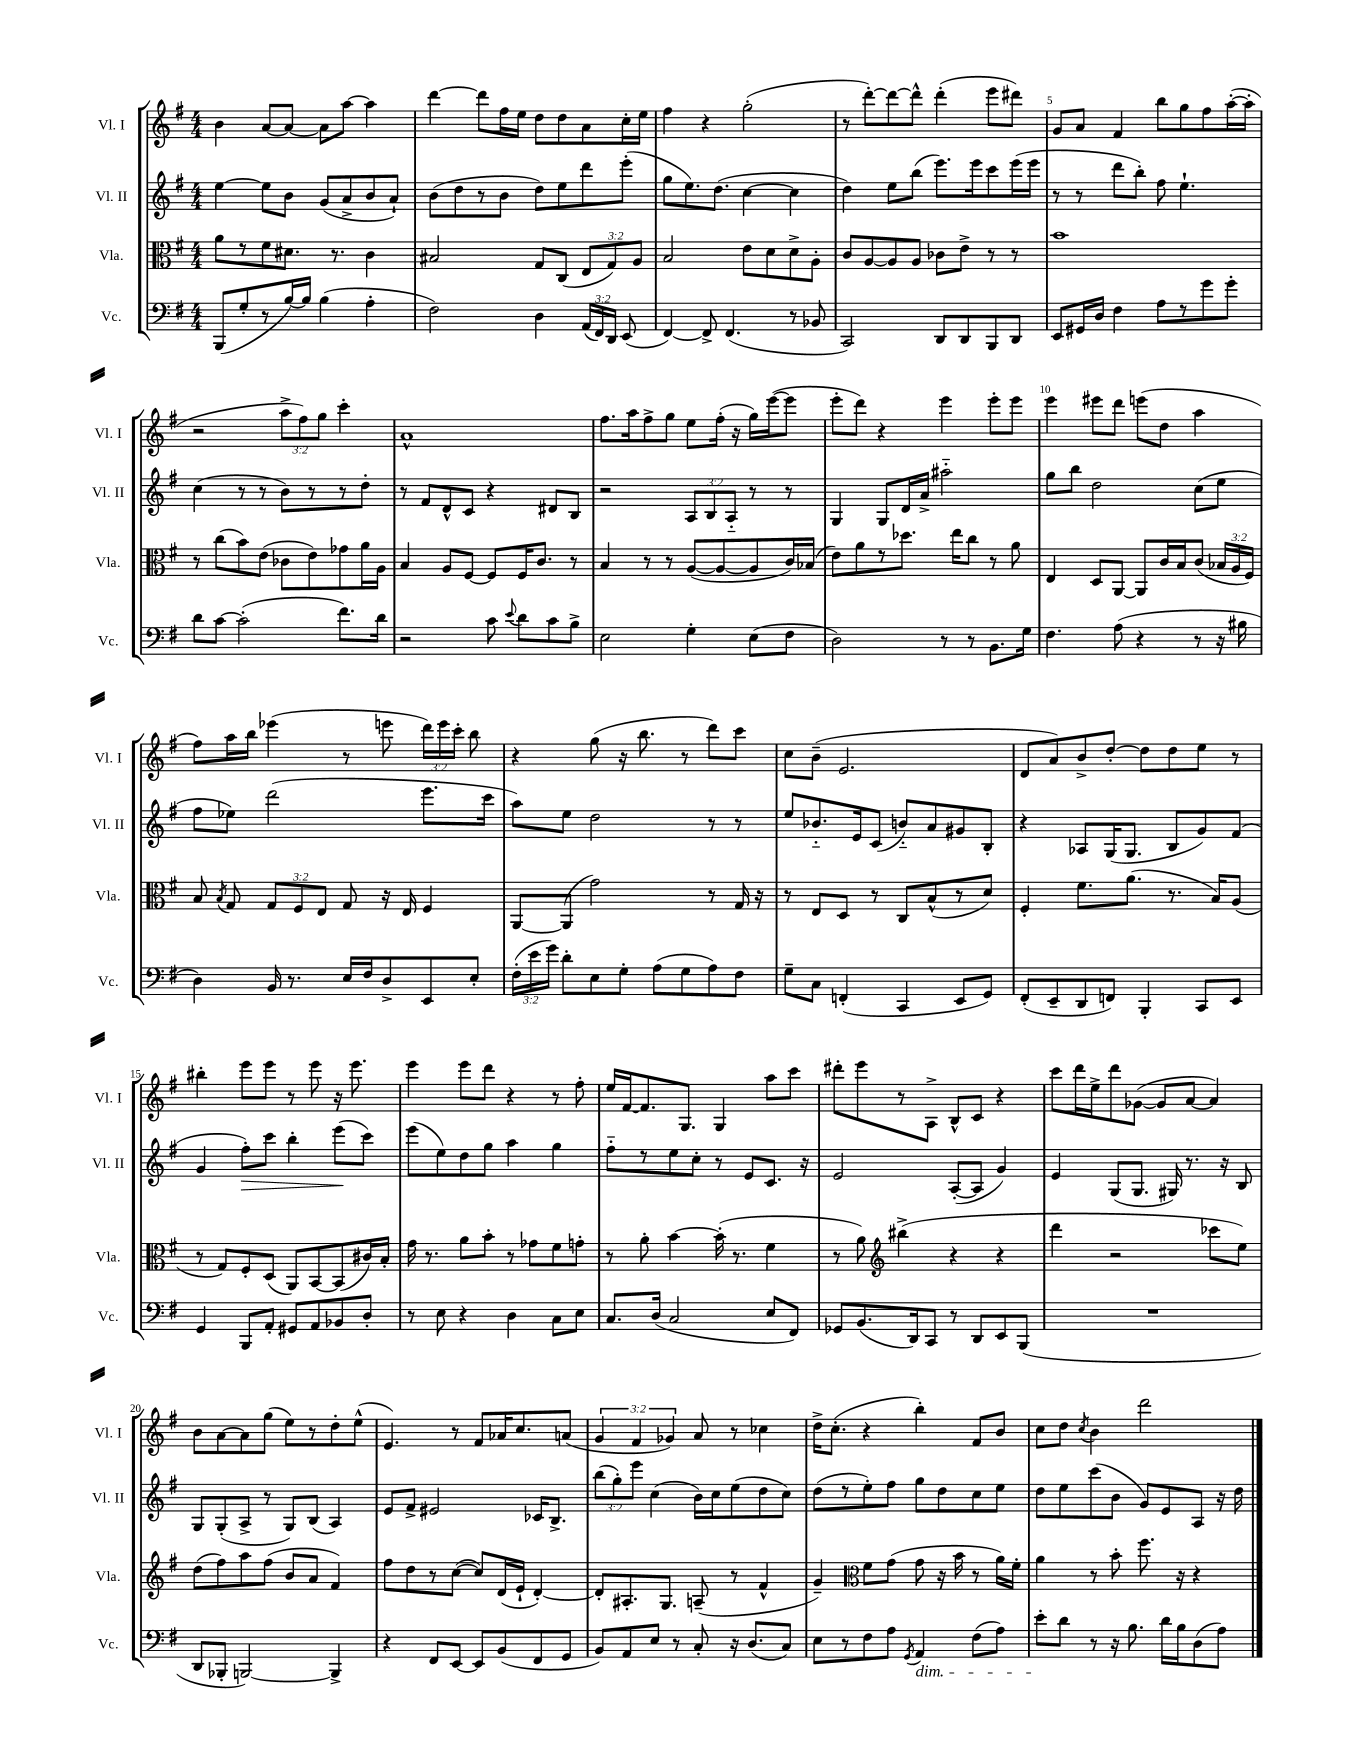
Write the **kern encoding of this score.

**kern	**kern	**kern	**dynam	**kern
*part4	*part3	*part2	*part2	*part1
*staff4	*staff3	*staff2	*staff2	*staff1
*I"Vc.	*I"Vla.	*I"Vl. II	*	*I"Vl. I
*I'Vc.	*I'Vla.	*I'Vl. II	*	*I'Vl. I
*clefF4	*clefC3	*clefG2	*	*clefG2
*k[f#]	*k[f#]	*k[f#]	*	*k[f#]
*M4/4	*M4/4	*M4/4	*	*M4/4
=1	=1	=1	=1	=1
(8BBB/L	8a\L	[4ee\	.	4b\
8G'/	8r	.	.	.
8r	8f#\	8ee\L]	.	[8a/L
[16B/L)	8.d#X\J	8b\J	.	8a/J_
16B/JJ]	.	.	.	.
(4B\	.	(8g/L	.	8a\L]
.	8.r	.	.	.
.	.	8a^/	.	[8aa\J
4A'\	4c\	8b/	.	4aa\]
.	.	8a`/J)	.	.
=2	=2	=2	=2	=2
2F#\)	2B#X/	(8b\L	.	[4ddd\
.	.	8dd\	.	.
.	.	8r	.	8ddd\L]
.	.	8b\J	.	16ff#\L
.	.	.	.	16ee\JJ
4D\	8G/L	8dd\L)	.	8dd\L
.	(8C/J	8ee\	.	8dd\
(24AA/LL	12E/L	8ddd\	.	8a\
24FF#/)	.	.	.	.
24DD/JJ	12G/)	.	.	.
(8EE/	.	(8eee'\J	.	16cc'\L
.	12A/J	.	.	.
.	.	.	.	16ee\JJ
=3	=3	=3	=3	=3
[4FF#/)	2B/	8gg\L	.	4ff#\
.	.	8.ee\)	.	.
8FF#^/]	.	.	.	4r
.	.	(8.dd\J	.	.
(4.FF#/	.	.	.	.
.	8e\L	[4cc\	.	(2gg'\
.	8d\	.	.	.
8r	8d^\	4cc\]	.	.
8BB-X/	8A'\J	.	.	.
=4	=4	=4	=4	=4
2CC/)	8c/L	4dd\)	.	8r
.	[8A/	.	.	[8ddd'\L)
.	8A/]	8ee\L	.	8ddd\_
.	8A/J	(8bb\J	.	8ddd^^\J]
8DD/L	8c-X\L	8.eee\L)	.	(4ddd'\
8DD/	8e^\J	.	.	.
.	.	16eee\k	.	.
8BBB/	8r	8ccc\	.	8eee\L
8DD/J	8r	(16eee\L	.	8ddd#X\J)
.	.	16eee\JJ	.	.
=5	=5	=5	=5	=5
8EE/L	1b	8r	.	8g/L
16GG#X/L	.	8r	.	8a/J
16D/JJ	.	.	.	.
4F#\	.	8ddd\L	.	4f#/
.	.	8bb'\J)	.	.
8A\L	.	8ff#\	.	8bb\L
8r	.	4.ee`\	.	8gg\
8g\	.	.	.	8ff#\
8g'\J	.	.	.	([16aa'\L
.	.	.	.	16aa'\JJ]
!!LO:LB:g=z
=6	=6	=6	=6	=6
8d\L	8r	(4cc\	.	2r
[8c\J	(8cc\L	.	.	.
(2c'\]	8b\)	8r	.	.
.	(8e\J	8r	.	.
.	8c-X\L	8b\L)	.	12aa^\L
.	.	.	.	12ff#\)
.	8e\)	8r	.	.
.	.	.	.	12gg\J
8.f#\L)	8g-X\	8r	.	4ccc'\
.	16a\L	8dd'\J	.	.
16d\Jk	16A\JJ	.	.	.
=7	=7	=7	=7	=7
2r	4B/	8r	.	1a^^
.	.	8f#/L	.	.
.	8A/L	8d^^/	.	.
.	[8F#/J	8c/J	.	.
8c\	8F#/L]	4r	.	.
8qqe/	.	.	.	.
8d\L	16F#/K	.	.	.
.	8.c/J	.	.	.
8c\	.	8d#X/L	.	.
8B^\J	8r	8B/J	.	.
=8	=8	=8	=8	=8
2E\	4B/	2r	.	8.ff#\L
.	.	.	.	16aa\k
.	8r	.	.	8ff#^\
.	8r	.	.	8gg\J
4G'\	([8A/L	12A/L	.	8ee\L
.	.	12B/	.	.
.	8A/_	.	.	(16ff#'\Jk
.	.	12A/J	.	.
.	.	.	.	16r
(8E\L	8A/]	8r	.	16gg\LL)
.	.	.	.	([16eee\J
8F#\J	16c/L)	8r	.	8eee\J]
.	(16B-X/JJ	.	.	.
=9	=9	=9	=9	=9
2D\)	8e\L)	4G/	.	8eee'\L
.	8a\	.	.	8ddd\J)
.	8r	8G/L	.	4r
.	8.dd-X\J	16d/L	.	.
.	.	16a^/JJ	.	.
8r	.	2aa#X\	.	4eee\
.	16ee\KL	.	.	.
8r	8cc\J	.	.	.
8.BB\L	8r	.	.	8eee'\L
.	8a\	.	.	8eee\J
16G\Jk	.	.	.	.
=10	=10	=10	=10	=10
4.F#\	4E/	8gg\L	.	4eee\
.	.	8bb\J	.	.
.	8D/L	2dd\	.	8eee#X\L
(8A\	[8AA/J	.	.	8ddd\J
4r	8AA/L]	.	.	(8eeen\L
.	16c/L	.	.	8dd\J
.	16B/J	.	.	.
8r	(8c/J	(8cc\L	.	4aa\
16r	24B-X/LL	8ee\J	.	.
.	24A/	.	.	.
16B#X\	.	.	.	.
.	24F#/JJ)	.	.	.
!!LO:LB:g=z
=11	=11	=11	=11	=11
4D\)	8B/	8ff#\L	.	8ff#\L)
.	8qB/	.	.	.
.	8G/	8ee-X\J)	.	16aa\L
.	.	.	.	16bb\JJ
16BB/	12G/L	(2ddd\	.	(4eee-X\
8.r	.	.	.	.
.	12F#/	.	.	.
.	12E/J	.	.	.
16E/LL	8G/	.	.	8r
16F#/J	.	.	.	.
8D^/	16r	.	.	8eeen\
.	16E/	.	.	.
8EE/	4F#/	8.eee\L	.	24ddd\LL)
.	.	.	.	24eee\
.	.	.	.	24ccc'\JJ
8E'/J	.	.	.	8bb\
.	.	16ccc\Jk	.	.
=12	=12	=12	=12	=12
(24F#'\LL	[8AA/L	8aa\L)	.	4r
24e\	.	.	.	.
24g\JJ)	.	.	.	.
8d'\L	(8AA/J]	8ee\J	.	.
8E\	2g\)	2dd\	.	(8gg\
8G'\J	.	.	.	16r
.	.	.	.	8.bb\
(8A\L	.	.	.	.
8G\	.	.	.	8r
8A\)	8r	8r	.	8ddd\L)
8F#\J	16G/	8r	.	8ccc\J
.	16r	.	.	.
=13	=13	=13	=13	=13
8G~\L	8r	8ee/L	.	8cc\L
8C\J	8E/L	8.b-X/	.	(8b~\J
(4FFn'/	8D/J	.	.	2.e/
.	.	16e/k	.	.
.	8r	(8c/J	.	.
4CC/	8C/L	8bn/L)	.	.
.	(8B^^/	8a/	.	.
8EE/L	8r	8g#X/	.	.
8GG/J)	8d/J)	8B'/J	.	.
=14	=14	=14	=14	=14
(8FF#'/L	4F#'/	4r	.	8d/L
8EE~/	.	.	.	8a/)
8DD/	8.f#\L	8A-X/L	.	8b^/
8FFn/J)	.	(16G/K	.	[8dd'/J
.	(8.a\J	8.G/J	.	.
4BBB'/	.	.	.	8dd\L]
.	8.r	8B/L	.	8dd\
8CC/L	.	8g/)	.	8ee\J
.	16B/KL)	.	.	.
8EE/J	(8A/J	(8f#/J	.	8r
!!LO:LB:g=z
=15	=15	=15	=15	=15
4GG/	8r	4g/	.	4bb#X'\
.	8G/L)	.	.	.
!	!	!	!LO:HP:b	!
8BBB/L	8F#'/	8ff#'\L)	>	8eee\L
8AA'/J	(8D/J	8ccc\J	.	8eee\J
8GG#X/L	8AA/L)	4bb'\	.	8r
8AA/	[8BB/	.	.	8eee\
8BB-X/	(8BB/]	(8eee\L	.	16r
.	.	.	.	8.eee\
8D'/J	16c#X/L)	8ccc\J)	]	.
.	16B'/JJ	.	.	.
=16	=16	=16	=16	=16
8r	16g\	(8eee\L	.	4eee\
.	8.r	.	.	.
8E\	.	8ee\)	.	.
4r	8a\L	8dd\	.	8eee\L
.	8b'\J	8gg\J	.	8ddd\J
4D\	8r	4aa\	.	4r
.	8g-X\L	.	.	.
8C\L	8f#\	4gg\	.	8r
8E\J	8gn'\J	.	.	8ff#'\
=17	=17	=17	=17	=17
8.C/L	8r	8ff#\L	.	16ee/LL
.	.	.	.	[16f#/J
.	8a'\	8r	.	8.f#/]
(16D/Jk	.	.	.	.
2C/	[4b\	8ee\	.	.
.	.	.	.	8.G/J
.	.	8cc'\J	.	.
.	(16b'\]	8r	.	4G/
.	8.r	.	.	.
.	.	8e/L	.	.
8E/L	4f#\	8.c/J	.	8aa\L
8FF#/J)	.	.	.	8ccc\J
.	.	16r	.	.
=18	=18	=18	=18	=18
8GG-X/L	8r	2e/	.	8ddd#X'\L
(8.BB/	8a\)	.	.	8eee\
*	*clefG2	*	*	*
.	(4bb#X^\	.	.	8r
16DD/k)	.	.	.	.
8CC/J	.	.	.	8A^\J
8r	4r	([8A'/L	.	8B^^/L
8DD/L	.	8A/J]	.	8c/J
8EE/	4r	4g/)	.	4r
(8BBB/J	.	.	.	.
=19	=19	=19	=19	=19
1r	4ddd\	4e/	.	8ccc\L
.	.	.	.	16ddd\L
.	.	.	.	16ee^\J
.	2r	(8G/L	.	8ddd\
.	.	8.G/J	.	([8g-X\J
.	.	.	.	8g-/L]
.	.	16G#X/)	.	.
.	.	8.r	.	[8a/J
.	8ccc-X\L	.	.	4a/])
.	.	16r	.	.
.	8ee\J)	8B/	.	.
!!LO:LB:g=z
=20	=20	=20	=20	=20
8DD/L	(8dd\L	8G/L	.	8b\L
8BBB-X'/J	8ff#\)	(8G'/	.	[8a\
[2BBBn/)	8aa\	8A^/J	.	8a\]
.	(8ff#\J	8r	.	(8gg\J
.	8b/L	8G/L)	.	8ee\L)
.	8a/J	(8B/J	.	8r
4BBB^/]	4f#/)	4A/)	.	8dd'\
.	.	.	.	(8ee^^\J
=21	=21	=21	=21	=21
4r	8ff#\L	8e/L	.	4.e/)
.	8dd\	8f#^/J	.	.
8FF#/L	8r	2e#X/	.	.
[8EE/J	([8cc\J	.	.	8r
8EE/L]	8cc/L])	.	.	8f#/L
(8BB/	(16d/L	.	.	16a-X/K
.	16e`/JJ	.	.	8.cc/
8FF#/	[4d'/)	16c-X/KL	.	.
.	.	8.B^/J	.	.
8GG/J	.	.	.	(8an/J
=22	=22	=22	=22	=22
8BB/L)	8d'/L]	(12bb\L	.	6g/
.	.	12gg'\)	.	.
8AA/	8.A#X'/	.	.	.
.	.	12eee\J	.	6f#/
8E/J	.	(4cc\	.	.
.	8.G/J	.	.	.
.	.	.	.	6g-X/)
8r	.	.	.	.
8C'/	(8An~/	16b\LL)	.	8a/
.	.	16cc\J	.	.
16r	8r	(8ee\	.	8r
(8.D/L	.	.	.	.
.	4f#^^/	8dd\	.	4cc-X\
8C/J)	.	8cc\J)	.	.
=23	=23	=23	=23	=23
8E\L	4g~/)	(8dd\L	.	16dd^\KL
.	.	.	.	(8.cc'\J
8r	.	8r	.	.
*	*clefC3	*	*	*
8F#\	8f#\L	8ee'\)	.	4r
8A\J	(8g\J	8ff#\J	.	.
8qGG/	.	.	.	.
!LO:TX:b:i:t=dim.	!	!	!	!
4AA/	8g\	8gg\L	.	4bb'\)
.	16r	8dd\	.	.
.	16b\	.	.	.
(8F#\L	8r	8cc\	.	8f#/L
8A\J)	16a\LL)	8ee\J	.	8b/J
.	16f#'\JJ	.	.	.
=24	=24	=24	=24	=24
8e'\L	4a\	8dd\L	.	8cc\L
8d\J	.	8ee\	.	8dd\J
.	.	.	.	8qcc/
8r	8r	(8ccc\	.	4b\
16r	8b'\	8b\J	.	.
8.B\	.	.	.	.
.	8.ff#\	8g/L)	.	2ddd\
16d\LL	.	8e/	.	.
16B\J	16r	.	.	.
(8D\	4r	8A/J	.	.
8A\J)	.	16r	.	.
.	.	16dd\	.	.
==	==	==	==	==
*-	*-	*-	*-	*-
